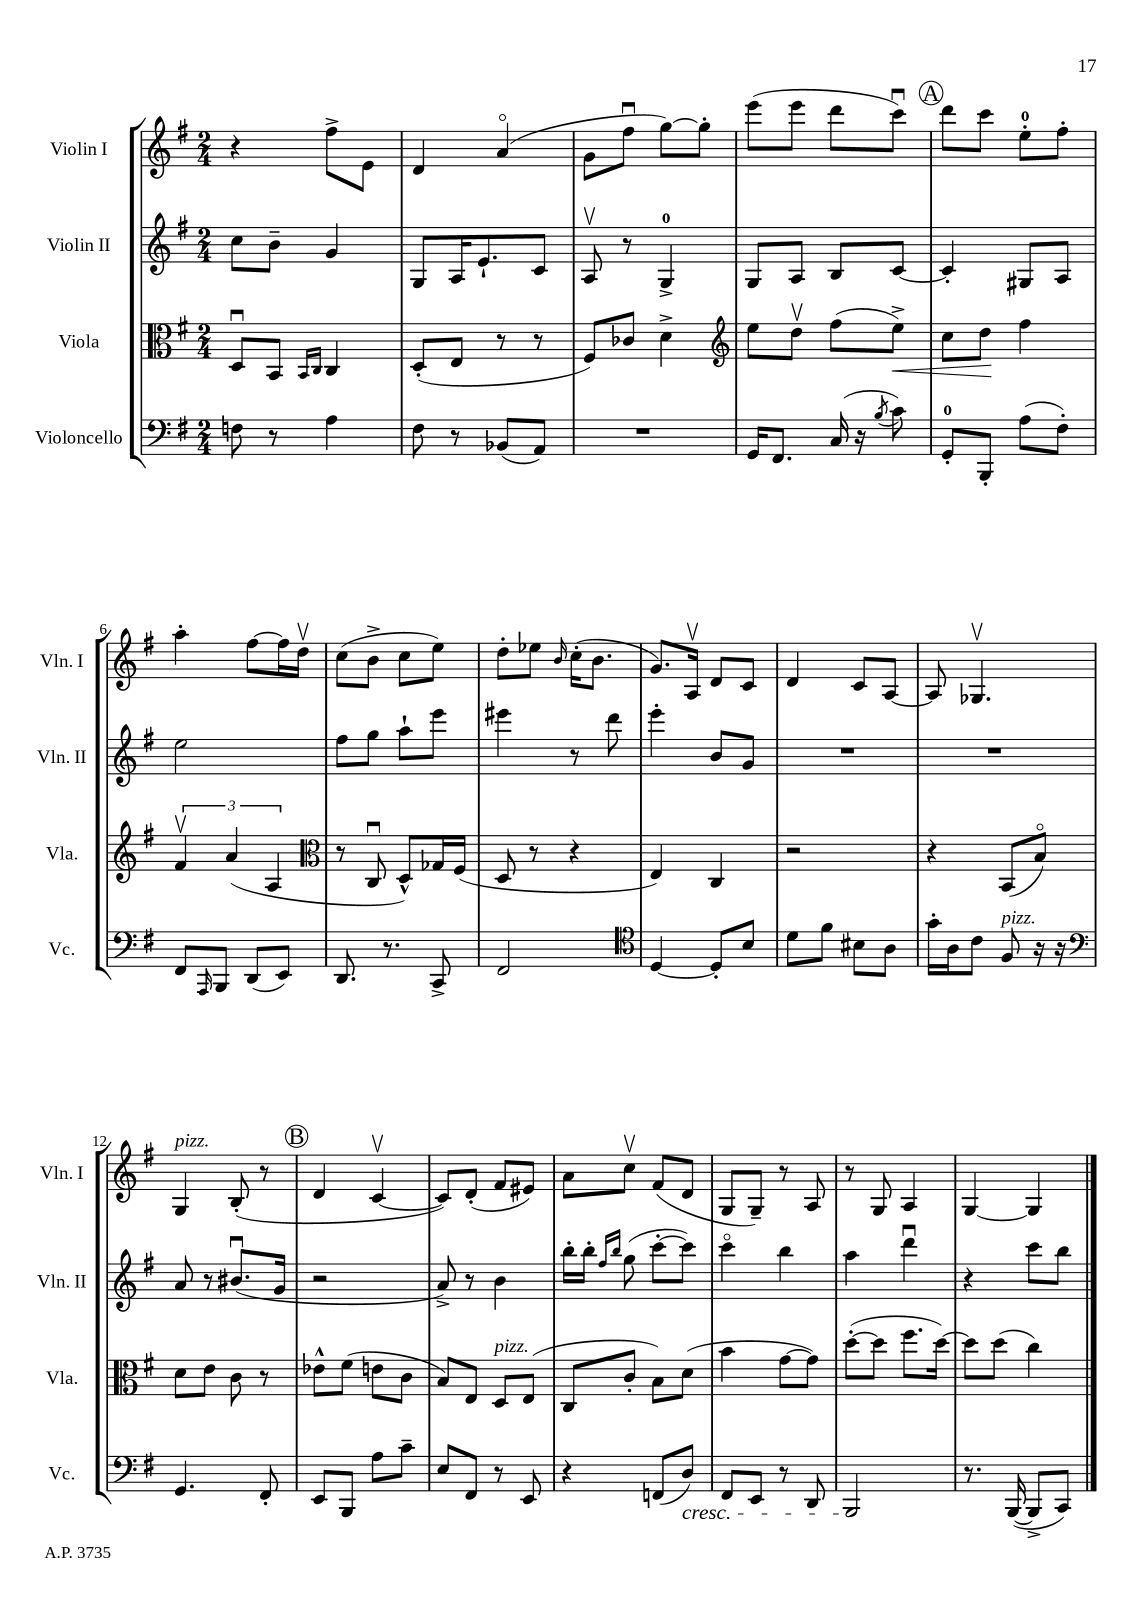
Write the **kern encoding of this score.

**kern	**kern	**dynam	**kern	**kern
*part4	*part3	*part3	*part2	*part1
*staff4	*staff3	*staff3	*staff2	*staff1
*I"Violoncello	*I"Viola	*	*I"Violin II	*I"Violin I
*I'Vc.	*I'Vla.	*	*I'Vln. II	*I'Vln. I
*clefF4	*clefC3	*	*clefG2	*clefG2
*k[f#]	*k[f#]	*	*k[f#]	*k[f#]
*M2/4	*M2/4	*	*M2/4	*M2/4
=1	=1	=1	=1	=1
8Fn\	8Du/L	.	8cc\L	4r
8r	8BB/J	.	8b~\J	.
.	16qqBB/LL	.	.	.
.	16qqC/JJ	.	.	.
4A\	4C/	.	4g/	8ff#^\L
.	.	.	.	8e\J
=2	=2	=2	=2	=2
8F#\	(8D'/L	.	8G/L	4d/
8r	8E/J	.	16A/K	.
.	.	.	8.e`/	.
(8BB-X/L	8r	.	.	(4a/
8AA/J)	8r	.	8c/J	.
=3	=3	=3	=3	=3
2r	8F#/L)	.	8Av/	8g\L
.	8c-X/J	.	8r	8ff#u\J
.	4d^\	.	4G^/	[8gg\L)
.	.	.	.	8gg'\J]
=4	=4	=4	=4	=4
*	*clefG2	*	*	*
16GG/KL	8ee\L	.	8G/L	(8eee\L
8.FF#/J	.	.	.	.
.	8ddv\J	.	8A/J	8eee\J
(16C/	(8ff#\L	.	8B/L	8ddd\L
16r	.	.	.	.
8qB/	.	.	.	.
!	!	!LO:HP:b	!	!
8c\)	8ee^\J)	<	[8c/J	8cccu\J)
!!LO:REH:place=s1:t=A
=5	=5	=5	=5	=5
8GG'/L	8cc\L	.	4c'/]	8ddd\L
8BBB'/J	8dd\J	.	.	8ccc\J
(8A\L	4ff#\	[	8G#X/L	8ee'\L
8F#'\J)	.	.	8A/J	8ff#'\J
!!LO:LB:g=z
=6	=6	=6	=6	=6
8FF#/L	6f#v/	.	2ee\	4aa'\
16qqAAA/	.	.	.	.
8BBB/J	.	.	.	.
.	(6a/	.	.	.
(8DD/L	.	.	.	[8ff#\L
.	6A/	.	.	.
8EE/J)	.	.	.	16ff#\L]
.	.	.	.	16ddv\JJ
=7	=7	=7	=7	=7
*	*clefC3	*	*	*
8.DD/	8r	.	8ff#\L	(8cc\L
.	8Cu/	.	8gg\J	8b^\J
8.r	.	.	.	.
.	8D^^/L)	.	8aa`\L	8cc\L
8CC^/	16G-X/L	.	8eee\J	8ee\J)
.	(16F#/JJ	.	.	.
=8	=8	=8	=8	=8
2FF#/	8D/	.	4eee#X\	8dd'\L
.	8r	.	.	8ee-X\J
.	.	.	.	16qqb/
.	4r	.	8r	(16cc'\KL
.	.	.	.	8.b\J
.	.	.	8ddd\	.
=9	=9	=9	=9	=9
*clefC4	*	*	*	*
[4D/	4E/)	.	4eee'\	8.g/L)
.	.	.	.	16Av/Jk
8D'/L]	4C/	.	8b/L	8d/L
8B/J	.	.	8g/J	8c/J
=10	=10	=10	=10	=10
8d\L	2r	.	2r	4d/
8f#\J	.	.	.	.
8B#X\L	.	.	.	8c/L
8A\J	.	.	.	[8A/J
=11	=11	=11	=11	=11
16g'\LL	4r	.	2r	8A/]
16A\J	.	.	.	.
8c\J	.	.	.	4.G-Xv/
!LO:TX:a:i:t=pizz.	!	!	!	!
8F#/	(8BB/L	.	.	.
16r	8B/J)	.	.	.
16r	.	.	.	.
!!LO:LB:g=z
=12	=12	=12	=12	=12
*clefF4	*	*	*	*
!	!	!	!	!LO:TX:a:i:t=pizz.
4.GG/	8d\L	.	8a/	4G/
.	8e\J	.	8r	.
.	8c\	.	(8.b#Xu/L	(8B'/
8FF#'/	8r	.	.	8r
.	.	.	16g/Jk	.
!!LO:REH:place=s1:t=B
=13	=13	=13	=13	=13
8EE/L	8e-X^^\L	.	2r	4d/
8BBB/J	(8f#\J	.	.	.
8A\L	8en\L	.	.	[4cv/
8c~\J	8c\J	.	.	.
=14	=14	=14	=14	=14
8E/L	8B/L)	.	8a^/)	8c/L])
8FF#/J	8E/J	.	8r	(8d'/J
!	!LO:TX:a:i:t=pizz.	!	!	!
8r	8D/L	.	4b\	8f#/L
8EE/	(8E/J	.	.	8e#X/J)
=15	=15	=15	=15	=15
4r	8C/L	.	16bb'\LL	8a\L
.	.	.	16bb'\JJ	.
.	.	.	16qqff#/LL	.
.	.	.	16qqbb/JJ	.
.	8c'/J	.	(8gg\	8ccv\J
(8FFn/L	8B\L)	.	[8ccc'\L	(8f#/L
!LO:TX:b:i:t=cresc.	!	!	!	!
8D/J)	(8d\J	.	8ccc\J])	8d/J
=16	=16	=16	=16	=16
8FF#/L	4b\	.	4ccc\	8G/L
8EE/J	.	.	.	8G~/J)
8r	[8g\L	.	4bb\	8r
8DD/	8g\J])	.	.	8A/
=17	=17	=17	=17	=17
2BBB/	([8dd'\L	.	4aa\	8r
.	8dd\J]	.	.	8G/
.	8.ff#\L	.	4dddu\	4A/
.	[16dd\Jk)	.	.	.
=18	=18	=18	=18	=18
8.r	8dd\L]	.	4r	[4G/
.	(8dd\J	.	.	.
([16BBB/	.	.	.	.
8BBB^/L]	4cc\)	.	8ccc\L	4G/]
8CC/J)	.	.	8bb\J	.
==	==	==	==	==
*-	*-	*-	*-	*-
